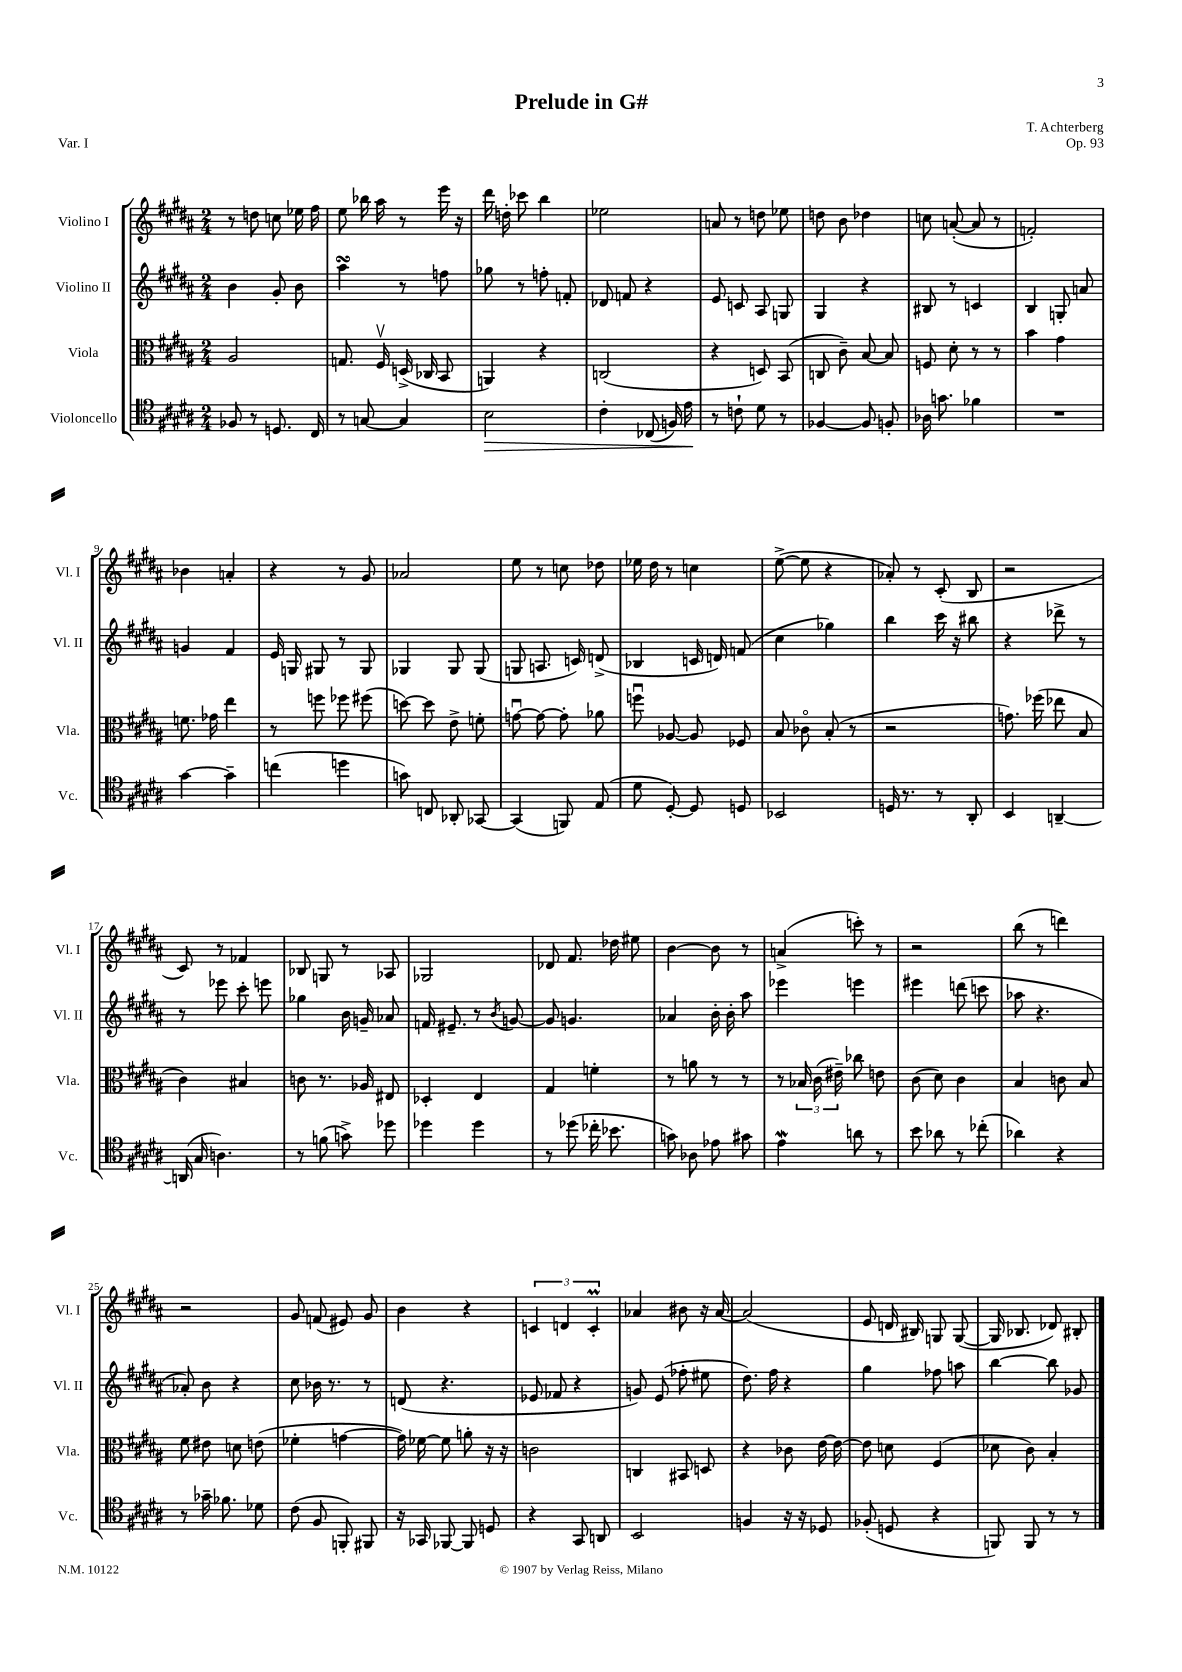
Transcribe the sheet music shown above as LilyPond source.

\header { title = "Prelude in G#" composer = "T. Achterberg" opus = "Op. 93" piece = "Var. I" }
<<
\new StaffGroup <<
\new Staff = "s0" \with { instrumentName = "Violino I" shortInstrumentName = "Vl. I" } {
    \clef treble \key b \major \numericTimeSignature \time 2/4
    \autoBeamOff r8 d''8 c''8 ees''16 fis''16 |
    e''8 bes''16 ais''16 r8 e'''16 r16 |
    dis'''16 d''16-. ces'''8 b''4 |
    ees''2 |
    a'8 r8 d''8 ees''8 |
    d''8 b'8 des''4 |
    c''8 a'8~-.( a'8 r8 |
    f'2-.) |
    bes'4 a'4-. |
    r4 r8 gis'8 |
    aes'2 |
    e''8 r8 c''8 des''8 |
    ees''16 dis''16 r8 c''4 |
    e''8~->( e''8 r4 |
    aes'8-.) r8 cis'8-.( b8 |
    r2 |
    cis'8) r8 fes'4 |
    bes8 g8 r8 aes8 |
    ges2 |
    des'8 fis'8. des''16 eis''8 |
    b'4~ b'8 r8 |
    a'4->( c'''8-.) r8 |
    r2 |
    b''8( r8 d'''4) |
    r2 |
    gis'8 f'8( eis'8) gis'8 |
    b'4 r4 |
    \tuplet 3/2 { c'4 d'4 c'4-.\prall } |
    aes'4 bis'8 r16 aes'16~ |
    aes'2( |
    e'8 d'16 bis16) g8 g8~( |
    g16 bes8. des'8) bis8-. \bar "|." |
}
\new Staff = "s1" \with { instrumentName = "Violino II" shortInstrumentName = "Vl. II" } {
    \clef treble \key b \major \numericTimeSignature \time 2/4
    \autoBeamOff b'4 gis'8-. b'8 |
    ais''4\turn r8 f''8 |
    ges''8 r8 f''8-. f'8-. |
    des'8 f'8 r4 |
    e'8 c'8 ais8 g8 |
    gis4 r4 |
    bis8 r8 c'4 |
    b4 g8-. a'8 |
    g'4 fis'4 |
    e'16 g16 gis8 r8 gis8 |
    ges4 ges8 ges8( |
    g8 a8. c'16) d'8->( |
    bes4 c'16 d'16) f'8( |
    cis''4 ges''4) |
    b''4 cis'''16 r16 bis''8 |
    r4 des'''8-> r8 |
    r8 ees'''8 cis'''8-. e'''8 |
    ges''4 b'16 g'16-- aes'8 |
    f'16 eis'8.-- r8 \acciaccatura { b'8 } g'8~ |
    g'8 g'4. |
    aes'4 b'16-. b'16-. ais''8 |
    ees'''4 e'''4 |
    eis'''4 d'''8( c'''8 |
    aes''8 r4. |
    aes'8-.) b'8 r4 |
    cis''8 bes'16 r8. r8 |
    d'8( r4. |
    ees'8 fes'8 r4 |
    g'8) e'8( fes''8-. eis''8 |
    dis''8.) fis''16 r4 |
    gis''4 fes''8 a''8 |
    b''4~ b''8 ges'8 \bar "|." |
}
\new Staff = "s2" \with { instrumentName = "Viola" shortInstrumentName = "Vla." } {
    \clef alto \key b \major \numericTimeSignature \time 2/4
    \autoBeamOff ais2 |
    g8. fis16\upbow d16->( ces16 b,8 |
    a,4) r4 |
    c2( |
    r4 d8) b,8( |
    c8 cis'8--) b8~ b8 |
    f8 dis'8-. r8 r8 |
    b'4 gis'4 |
    f'8. ges'16 e''4 |
    r8 f''8 fes''8 fis''8( |
    d''8~) d''8 e'8-> f'8-. |
    g'8~\downbow g'8~ g'8-. aes'8 |
    f''8\downbow aes8~ aes8 fes8 |
    b8 ces'8\flageolet b8-.( r8 |
    r2 |
    g'8.) fes''16( ees''8 b8 |
    cis'4) bis4 |
    c'8 r8. aes16 eis8 |
    des4-. e4 |
    gis4 f'4-. |
    r8 a'8 r8 r8 |
    r8 \tuplet 3/2 { bes16 cis'16( eis'16--) } ces''8 e'8 |
    cis'8( dis'8) cis'4 |
    b4 c'8 b8 |
    fis'8 eis'8 d'8 e'8( |
    fes'4-. g'4~ |
    g'16) fes'16~ fes'8 a'8-. r16 r16 |
    c'2 |
    c4 bis,8 d8 |
    r4 ces'8 e'16~ e'16~ |
    e'8 d'8 fis4( |
    des'8 cis'8) b4-. \bar "|." |
}
\new Staff = "s3" \with { instrumentName = "Violoncello" shortInstrumentName = "Vc." } {
    \clef tenor \key b \major \numericTimeSignature \time 2/4
    \autoBeamOff fes8 r8 d8. cis16 |
    r8 g8~ g4 |
    b2\> |
    cis'4-. ces8( f16) e'16\! |
    r8 c'8-! dis'8 r8 |
    fes4~ fes8 f8-. |
    aes16 g'8. fes'4 |
    R2 |
    gis'4~ gis'4-- |
    c''4( d''4 |
    g'8) c8 aes,8-. ges,8~ |
    ges,4( f,8) e8( |
    dis'8 dis8~-.) dis8 d8 |
    bes,2 |
    d16 r8. r8 ais,8-. |
    b,4 a,4~-- |
    a,16( gis16 a4.) |
    r8 f'8( g'8->) des''8 |
    des''4 des''4 |
    r8 des''8( ces''16-. bes'8. |
    g'8) aes8 ees'8 gis'8 |
    e'4\mordent a'8 r8 |
    b'8 aes'8 r8 ces''8-.( |
    aes'4) r4 |
    r8 ges'16-- fes'8. des'8 |
    cis'8( fis8 f,8-.) fis,8 |
    r16 ges,16 fes,8~ fes,8 d8 |
    r4 gis,8 a,8 |
    b,2 |
    f4 r16 r16 des8 |
    fes8-.( d8 r4 |
    f,8) f,8 r8 r8 \bar "|." |
}
>>
>>
